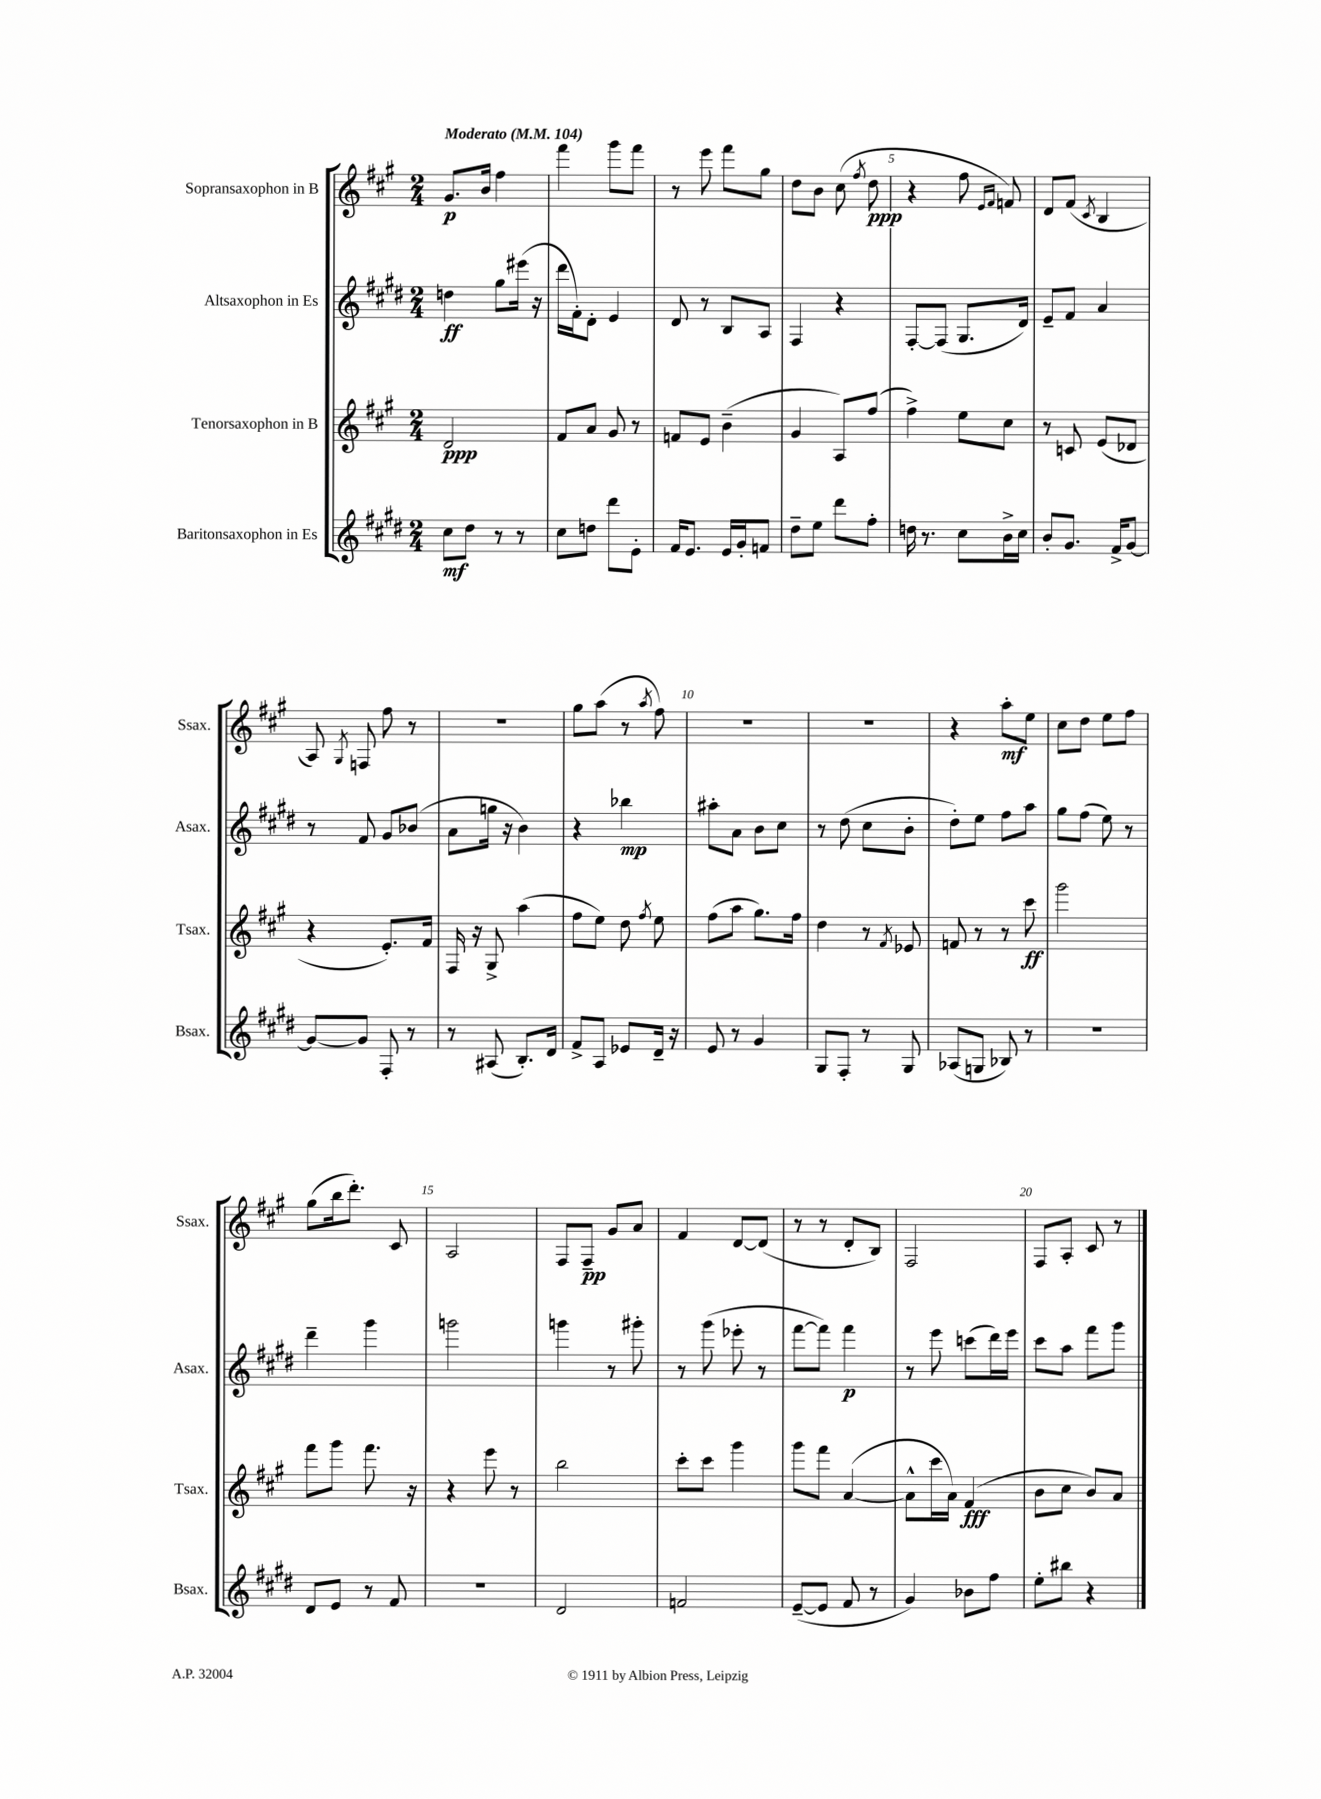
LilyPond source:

<<
\new StaffGroup <<
\new Staff = "s0" \with { instrumentName = "Sopransaxophon in B" shortInstrumentName = "Ssax." } {
    \clef treble \key a \major \numericTimeSignature \time 2/4 \tempo "Moderato" 4 = 104
    \autoBeamOff gis'8.[\p b'16] fis''4 |
    fis'''4 gis'''8[ fis'''8] |
    r8 e'''8 fis'''8[ gis''8] |
    d''8[ b'8] cis''8( \acciaccatura { fis''8 } d''8\ppp |
    r4 fis''8 \grace { e'16[ fis'16] } f'8) |
    d'8[ fis'8]( \acciaccatura { cis'8 } b4 |
    a8) \acciaccatura { gis8 } f8 fis''8 r8 |
    R2 |
    gis''8[ a''8]( r8 \acciaccatura { a''8 } fis''8) |
    R2 |
    R2 |
    r4 a''8[-.\mf e''8] |
    cis''8[ d''8] e''8[ fis''8] |
    gis''8[( b''16 d'''8.]-.) cis'8 |
    a2 |
    fis8[ fis8]--\pp gis'8[ a'8] |
    fis'4 d'8[~ d'8]( |
    r8 r8 d'8[-. b8]) |
    fis2 |
    fis8[ a8]-. cis'8 r8 \bar "|." |
}
\new Staff = "s1" \with { instrumentName = "Altsaxophon in Es" shortInstrumentName = "Asax." } {
    \clef treble \key e \major \numericTimeSignature \time 2/4
    \autoBeamOff d''4\ff gis''8[ eis'''16]( r16 |
    dis'''16[ fis'16-.) dis'8]-. e'4 |
    dis'8 r8 b8[ a8] |
    fis4 r4 |
    fis8[~-. fis8]( gis8.[ dis'16]) |
    e'8[-- fis'8] a'4 |
    r8 fis'8 gis'8[ bes'8]( |
    a'8[ g''16] r16 b'4) |
    r4 bes''4\mp |
    ais''8[-. a'8] b'8[ cis''8] |
    r8 dis''8( cis''8[ b'8]-. |
    dis''8[-.) e''8] fis''8[ a''8] |
    gis''8[ fis''8]( e''8) r8 |
    dis'''4-- gis'''4 |
    g'''2 |
    g'''4 r8 gis'''8-. |
    r8 gis'''8( ees'''8-. r8 |
    fis'''8[~ fis'''8]) fis'''4\p |
    r8 e'''8 c'''8[( dis'''16) e'''16] |
    cis'''8[ a''8] fis'''8[ gis'''8] \bar "|." |
}
\new Staff = "s2" \with { instrumentName = "Tenorsaxophon in B" shortInstrumentName = "Tsax." } {
    \clef treble \key a \major \numericTimeSignature \time 2/4
    \autoBeamOff d'2\ppp |
    fis'8[ a'8] gis'8 r8 |
    f'8[ e'8] b'4--( |
    gis'4 a8[) fis''8]( |
    fis''4->) e''8[ cis''8] |
    r8 c'8 e'8[( des'8] |
    r4 e'8.[-.) fis'16] |
    fis16 r16 gis8-> a''4( |
    fis''8[ e''8]) d''8 \acciaccatura { fis''8 } e''8 |
    fis''8[( a''8] gis''8.[) fis''16] |
    d''4 r8 \acciaccatura { fis'8 } ees'8 |
    f'8 r8 r8 cis'''8\ff |
    gis'''2 |
    fis'''8[ gis'''8] fis'''8. r16 |
    r4 e'''8 r8 |
    b''2 |
    cis'''8[-. cis'''8] gis'''4 |
    gis'''8[ fis'''8] a'4~( |
    a'8[-^ cis'''16 a'16]) fis'4\fff( |
    b'8[ cis''8] b'8[) a'8] \bar "|." |
}
\new Staff = "s3" \with { instrumentName = "Baritonsaxophon in Es" shortInstrumentName = "Bsax." } {
    \clef treble \key e \major \numericTimeSignature \time 2/4
    \autoBeamOff cis''8[\mf dis''8] r8 r8 |
    cis''8[ d''8] dis'''8[ e'8]-. |
    fis'16[ e'8.] e'16[ gis'16-. f'8] |
    dis''8[-- e''8] dis'''8[ fis''8]-. |
    d''16 r8. cis''8[ b'16-> cis''16] |
    b'8[-. gis'8.] fis'16[-> gis'8]~ |
    gis'8[~ gis'8] fis8-. r8 |
    r8 ais8( b8.[-.) dis'16] |
    fis'8[-> a8] ees'8[ dis'16]-- r16 |
    e'8 r8 gis'4 |
    gis8[ fis8]-. r8 gis8 |
    aes8[( g8] bes8) r8 |
    r2 |
    dis'8[ e'8] r8 fis'8 |
    r2 |
    dis'2 |
    f'2 |
    e'8[~--( e'8] fis'8 r8 |
    gis'4) bes'8[ fis''8] |
    e''8[-. bis''8] r4 \bar "|." |
}
>>
>>
\layout { \context { \Score \override BarNumber.break-visibility = ##(#f #t #t) barNumberVisibility = #(every-nth-bar-number-visible 5) } }
